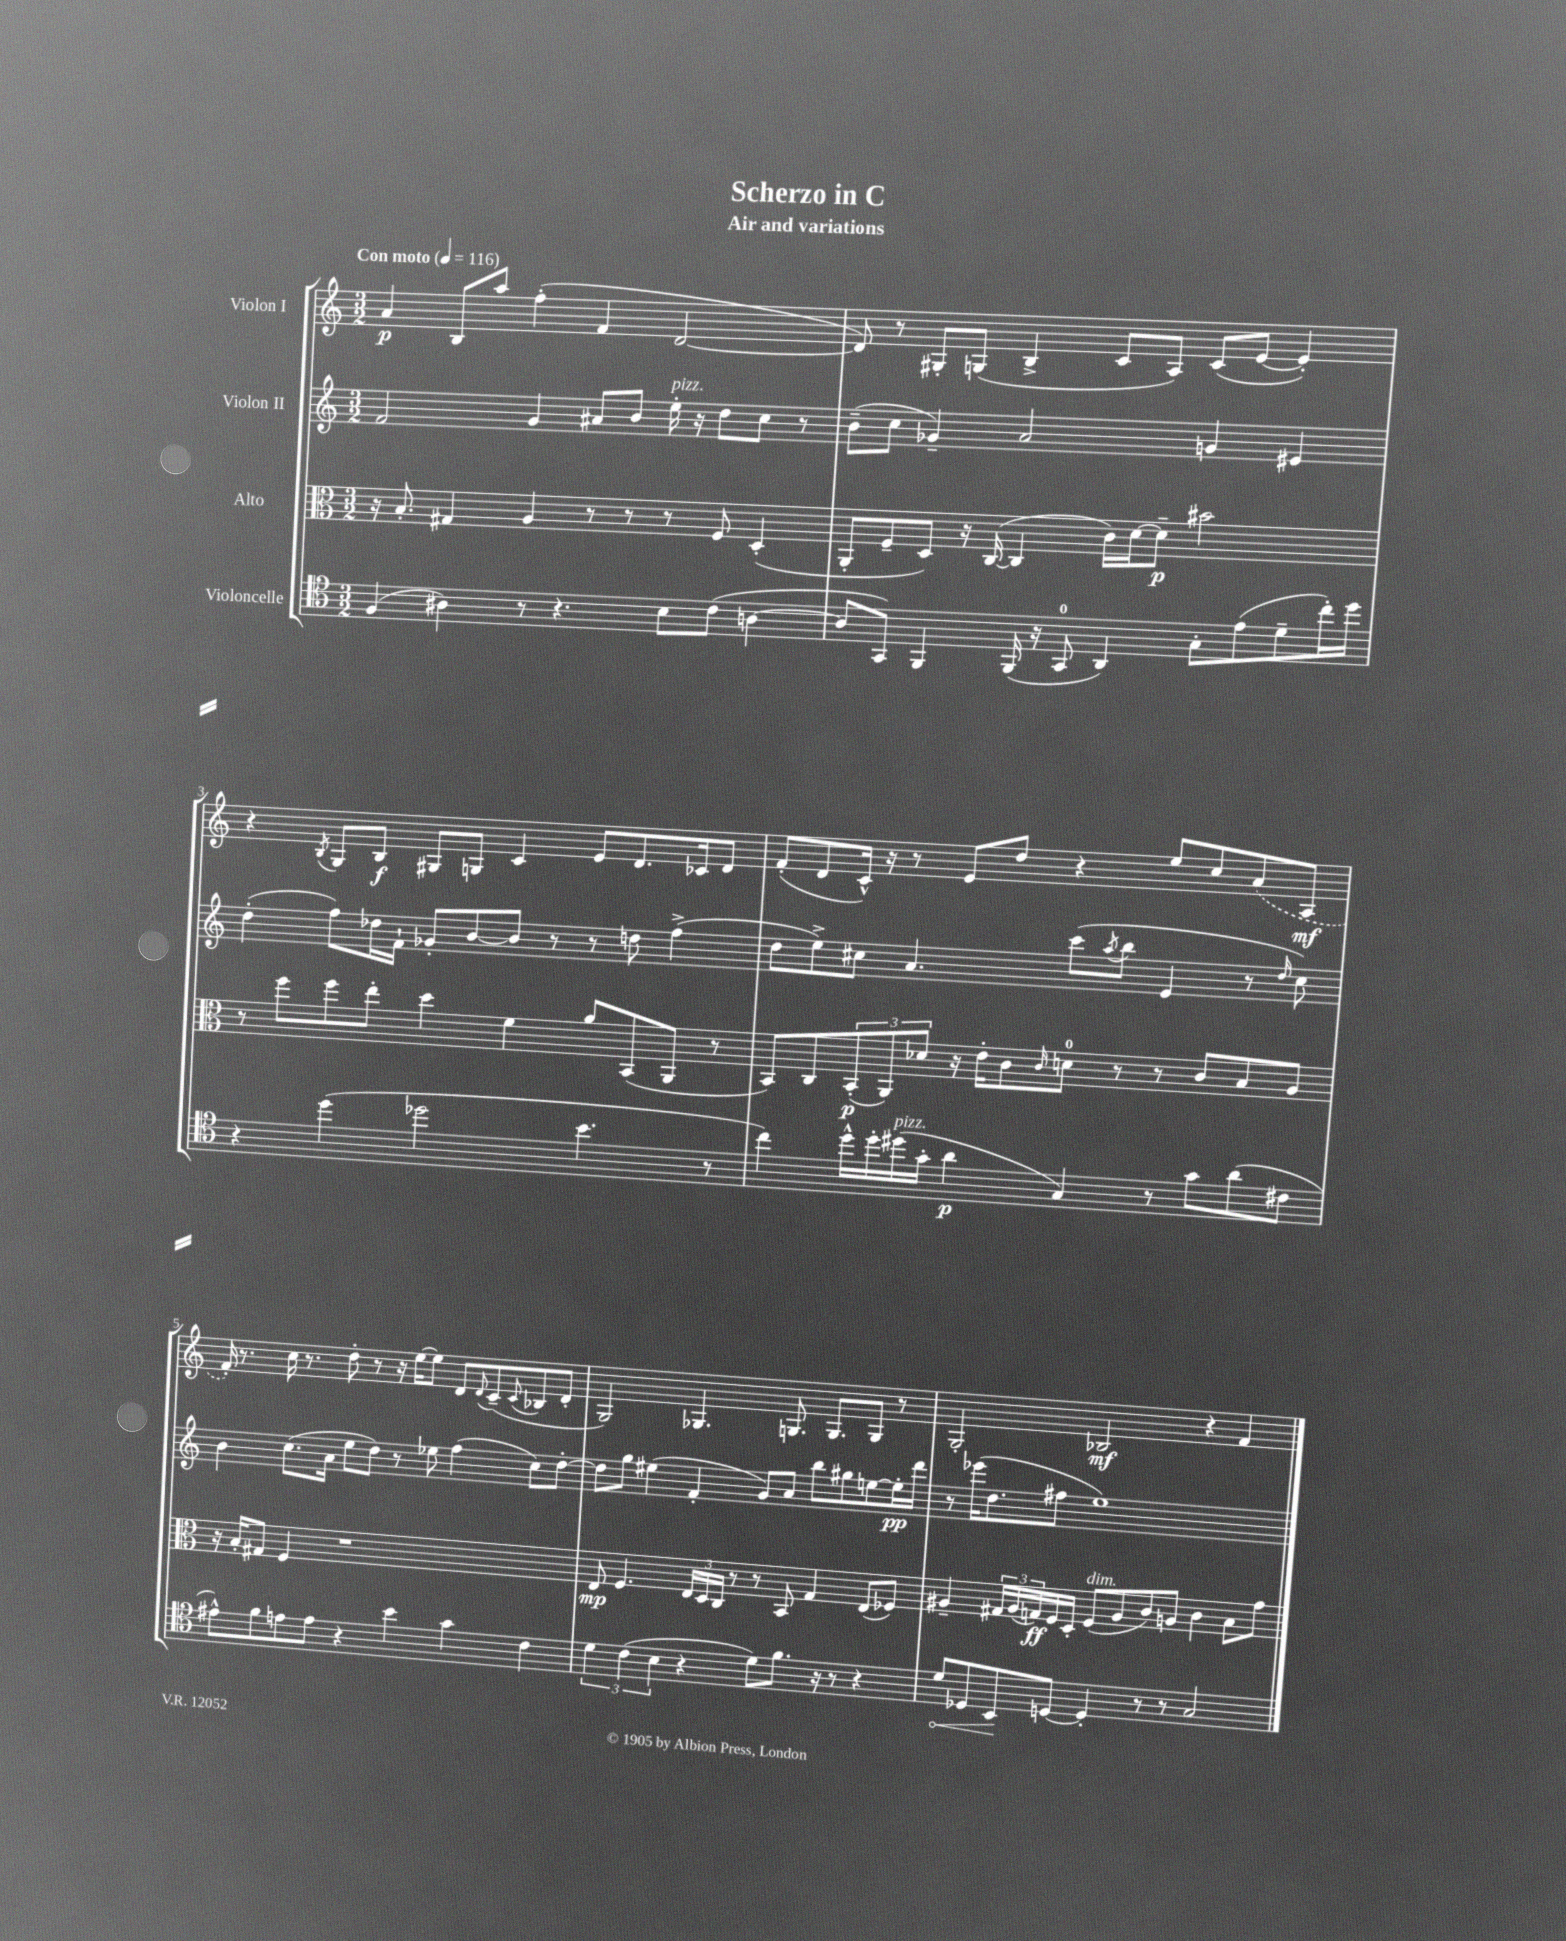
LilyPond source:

\header { title = "Scherzo in C" subtitle = "Air and variations" }
<<
\new StaffGroup <<
\new Staff = "s0" \with { instrumentName = "Violon I" } {
    \clef treble \key c \major \numericTimeSignature \time 3/2 \tempo "Con moto" 4 = 116
    a'4\p b8 a''8 f''4-.( f'4 d'2~ |
    d'8) r8 gis8-. g8( b4-> c'8 a8) c'8( e'8~ e'4-.) |
    r4 \acciaccatura { b8 } g8 b8\f gis8 g8 c'4 e'8 d'8. ces'16 d'8 |
    f'8-.( d'8 c'16-^) r16 r8 e'8 d''8 r4 e''8 c''8 \once \slurDashed a'8( a8\mf |
    f'16-.) r8. c''16 r8. d''8-. r8 r16 e''16~ e''8 d'8 \appoggiatura { d'8 } c'8--( \appoggiatura { c'8 } bes8 d'8-. |
    g2) ges4. g8. g8. g8 r8 |
    g2-. bes2\mf r4 f'4 \bar "|." |
}
\new Staff = "s1" \with { instrumentName = "Violon II" } {
    \clef treble \key c \major \numericTimeSignature \time 3/2
    f'2 g'4 ais'8 b'8 e''16-.^\markup { \italic "pizz." } r16 d''8 c''8 r8 |
    b'8--( c''8 ges'4--) a'2 g'4 eis'4 |
    d''4-.( f''8) des''16 f'16-! ges'8-. b'8~ b'8 r8 r8 d''8 f''4->( |
    d''8 e''8->) cis''8 a'4. c'''8( \acciaccatura { a''8 } b''8 e'4 r8 \grace { d''16 } cis''8) |
    b'4 c''8.( a'16 e''8 d''8) r8 ees''8 f''4( c''8) d''8~-. |
    d''8 g''8 eis''4( f'4-. g'8) a'8 b''8 gis''8 e''8~ e''16-.\pp d'''16 |
    r8 ees'''16( d''8. fis''8 e''1) \bar "|." |
}
\new Staff = "s2" \with { instrumentName = "Alto" } {
    \clef alto \key c \major \numericTimeSignature \time 3/2
    r16 b8.-. gis4 a4 r8 r8 r8 f8 d4-.( |
    a,8-. f8-- d8) r16 c16~( c4 c'16) d'16~ d'8--\p bis'2 |
    r8 f''8 f''8 e''8-. d''4 f'4 a'8 b,8( a,8 r8 |
    b,8) c8 \tuplet 3/2 { b,8-.\p( a,8) des'8 } r16 e'16-. c'8 \grace { c'16 } d'8-0 r8 r8 c'8 b8 a8 |
    r16 b16-. gis8 f4 r1 |
    e8\mp f4. \tuplet 3/2 { e16 d16 c16 } r8 r8 b,8 g4 e8( fes8) |
    ais4-- \tuplet 3/2 { gis16 ais16( g16\ff) } f16 d16-. f8^\markup { \italic "dim." }( ais8 c'8) a8 c'4 b8 g'8 \bar "|." |
}
\new Staff = "s3" \with { instrumentName = "Violoncelle" } {
    \clef tenor \key c \major \numericTimeSignature \time 3/2
    f4( ais4) r8 r4. b8 c'8( a4~ |
    a8 g,8) f,4 f,16( r16 g,8-0 a,4) g8-. e'8( d'8-- c''16-.) d''16 |
    r4 d''4( des''2 b'4. r8 |
    c''4) d''16-^ d''16-. dis''16^\markup { \italic "pizz." }( g'16-. a'4\p g4) r8 g'8 a'8( cis'8 |
    eis'8-^) f'8 e'8 e'8 r4 b'4 g'4 c'4 |
    \tuplet 3/2 { d'4 c'4( b4 } r4 d'8) f'8. r16 r8 r4 |
    \once \override Hairpin.circled-tip = ##t d'8\< des8 b,8\! d8~ d4-. r8 r8 g2 \bar "|." |
}
>>
>>
